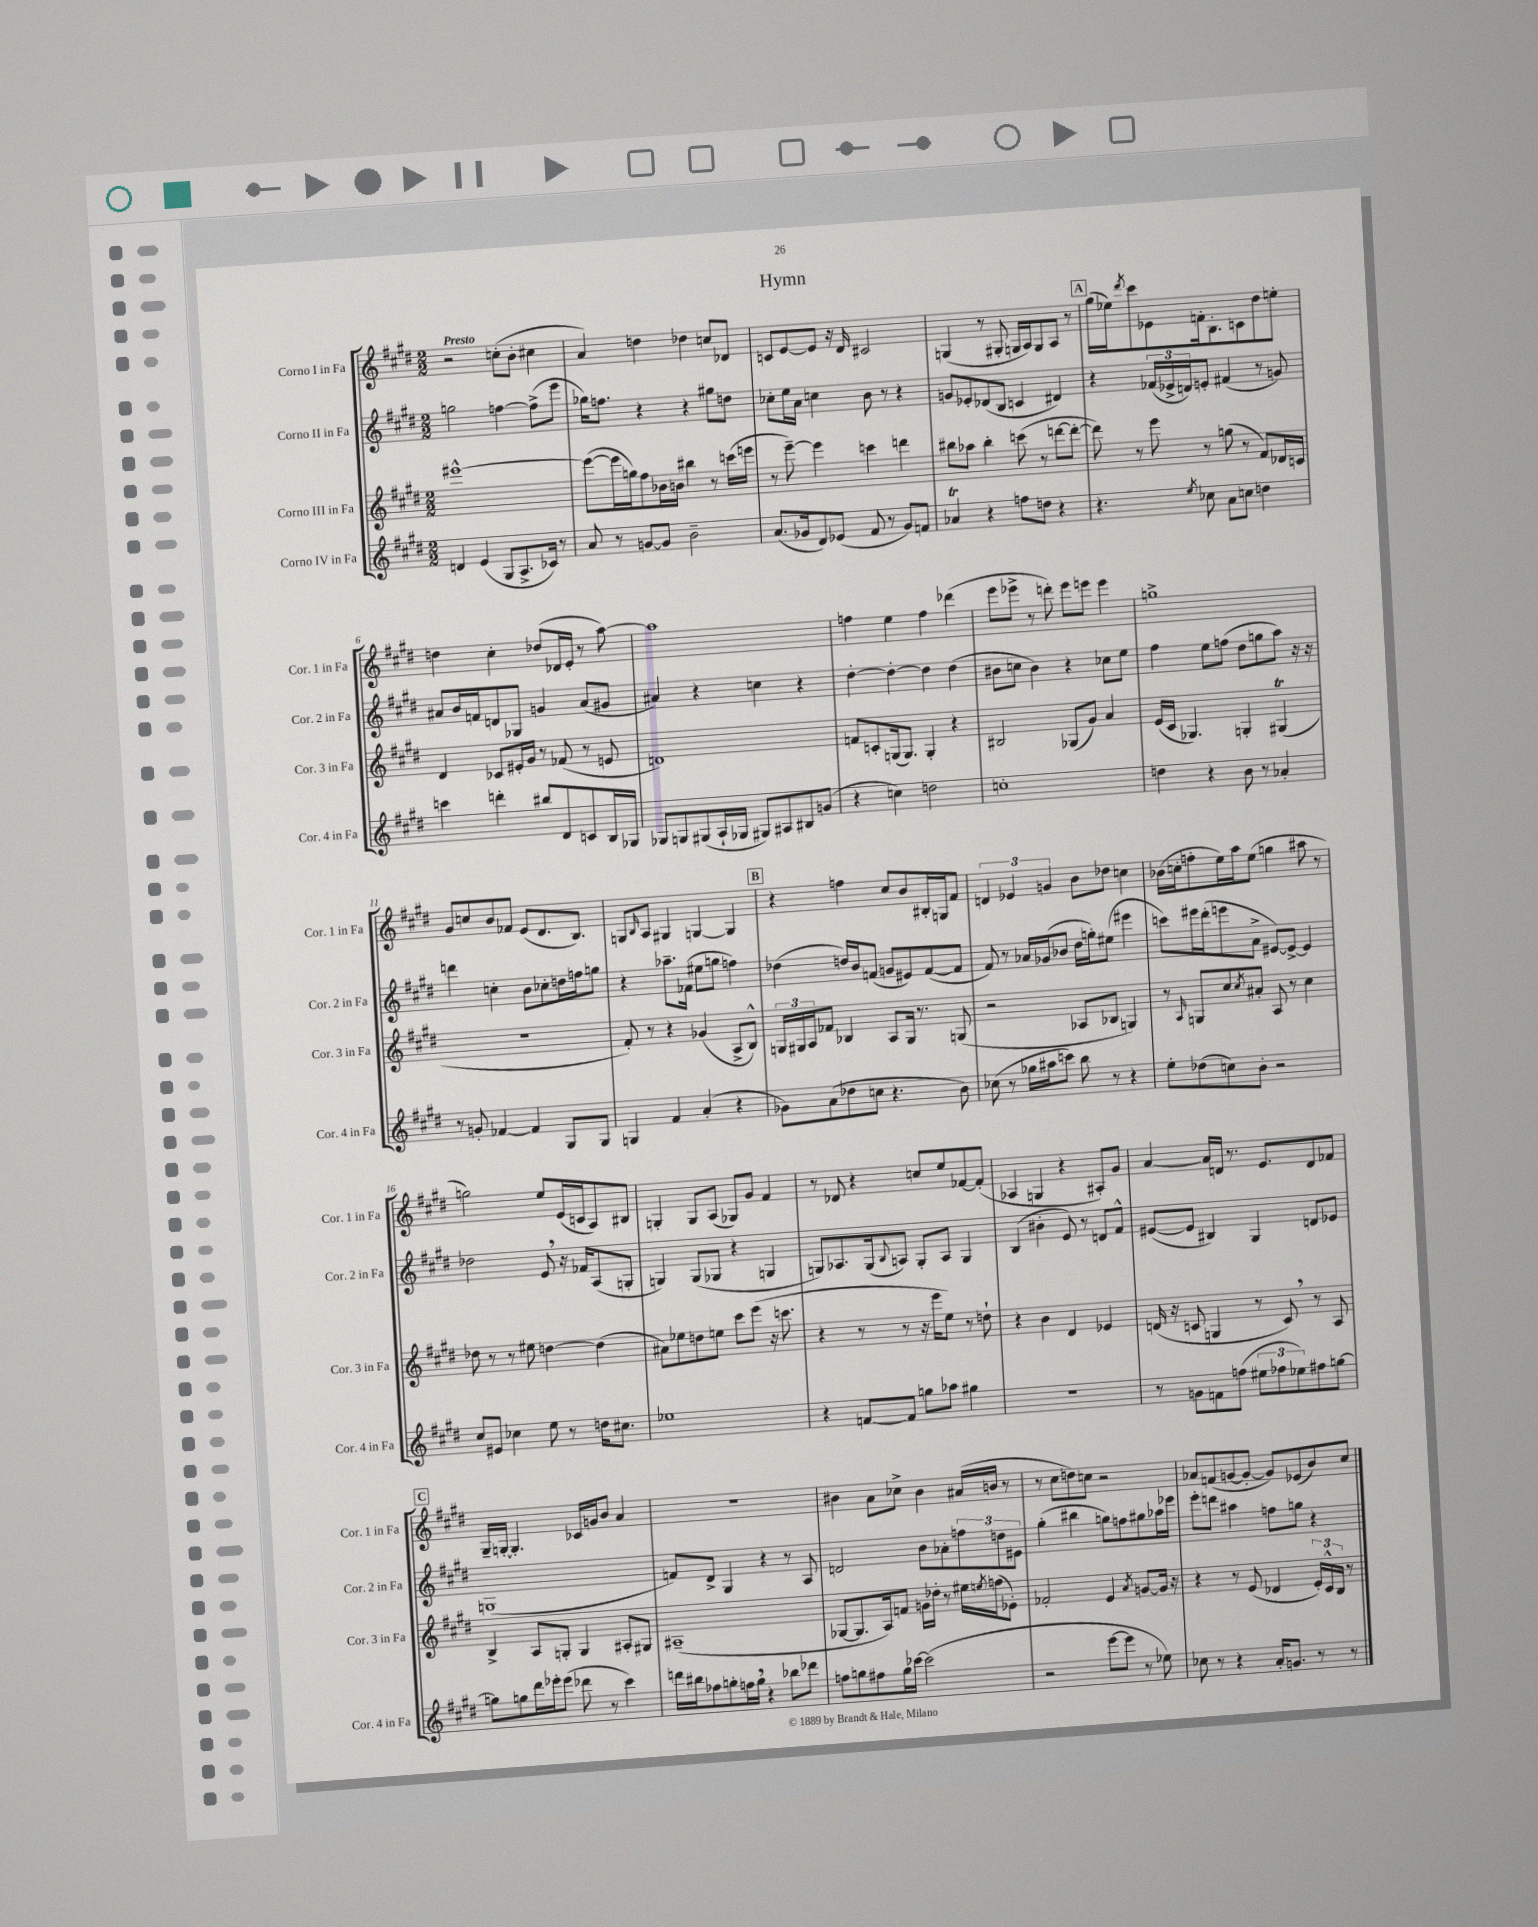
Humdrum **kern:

**kern	**kern	**kern	**kern
*staff4	*staff3	*staff2	*staff1
*clefG2	*clefG2	*clefG2	*clefG2
*k[f#c#g#d#]	*k[f#c#g#d#]	*k[f#c#g#d#]	*k[f#c#g#d#]
*M2/2	*M2/2	*M2/2	*M2/2
4d/	[1eee#^^	2gg\	2r
(4e/	.	.	.
8G#/L	.	[4ff\	(8cc'\L
8.A^/	.	.	8b'\J
.	.	(8ff^\]L	4cc#\
16c-/Jk)	.	.	.
8r	.	8eee\J	.
=	=	=	=
8a/	(8eee#\_L	16gg-\LK)	4a/)
.	.	8.ff\J	.
8r	16eee#\]L	.	.
.	16gg\J)	.	.
[8g/L	8ff#\	4r	4dd\
8g/]J	16b-\L	.	.
.	16b\JJ	.	.
2b~\	4bb#\	4r	4dd-\
.	8r	8gg#\L	8cc/L
.	(16ccc\LL	8dd\J	8d-/J
.	16eee\JJ	.	.
=	=	=	=
(8.a/L	8r	8cc-'\L	8c/L
.	[8eee~\)	16ee\L	[8e/
16g-/k	.	16a\JJ	.
8d#/)	4eee\]	4cc\	8e/]J
(8e-/J	.	.	16r
.	.	.	16d#/
8f#/	4ccc\	8b\	2c#/
8r	.	8r	.
8g-/L)	4ddd\	4r	.
8f/J	.	.	.
=	=	=	=
4a-/	8bb#\L	8g/L	(4G/
.	8aa-\J	8e-'/	.
4r	4bb#'\	(8d-/	8r
.	.	8B/J	8G#'/
8ff\L	(8ccc\	4c/	16G/LL
.	.	.	16A/J)
8dd\J	8r	.	8G/
4r	[8ddd\L	4d#/)	8A/J
.	8ddd'\_J	.	8r
=	=	=	=
4.r	8ddd\])	4r	(16gg#\LL
.	.	.	16ee-\J)
.	.	.	8qddd#/
.	8r	.	8ccc#\
.	8eee\	(24f-/LL	8e-\
.	.	24e-^/	.
.	.	24d/J)	.
8qee/	.	.	.
8cc-\	8r	8e'/J	16f'\k
.	.	.	8.B'\
8a\L	(8gg\	(4f#/	.
8cc\J	8r	.	8c\
4dd\	8f#/L)	8r	8dd#\
.	16d-/L	8g/)	8ee'\J
.	16c/JJ	.	.
=	=	=	=
4ccc\	4d#/	8a#/L	4dd\
.	.	16b/L	.
.	.	16f/J	.
4ddd'\	8c-/L	8d/	4cc#'\
.	16e#'/L	8G-/J	.
.	16g#/JJ	.	.
8bb#/L	8r	4g/	(8dd-/L
8d#/	(8f-/	.	16d-/L
.	.	.	16e'/JJ
8c/	8r	(8a#/L	8r
16B/L	8e/	8g#/J	[8aa\)
16G-/JJ	.	.	.
=	=	=	=
8G-/L	1d)	4a#/)	1aa]
8G/	.	.	.
(8G#/	.	4r	.
16A`/L	.	.	.
16G-/JJ	.	.	.
8G#/L)	.	4cc\	.
8A#/	.	.	.
8B#/	.	4r	.
(8g/J	.	.	.
=	=	=	=
4r	8f/L	[4dd#'\	4ff\
.	8c'/	.	.
4cc\)	(16G/k	4dd#'\_	4ee\
.	8.G/J)	.	.
2dd\	4G'/	4dd#\]	4ff\
.	4r	(4dd#\	(4ddd-\
=	=	=	=
1cc'	2B#/	8b#\L	8eee\L
.	.	8cc\J	8eee-^\J
.	.	4b#\)	8r
.	.	.	8ddd'\)
.	(8G-/L	4r	8eee-\L
.	8g#/J)	.	8eee\J
.	4a/	8cc-\L	4eee\
.	.	8ee\J	.
=	=	=	=
4dd\	(16e/LL	4ff#\	1gg^
.	16c#/JJ	.	.
.	4.G-/)	.	.
4r	.	8ee\L	.
.	.	(8ff\J	.
8b\	4G'/	8dd#\L	.
8r	.	8gg\	.
4a-'/	(4G#/	8aa\J)	.
.	.	16r	.
.	.	16r	.
=	=	=	=
8r	1r	4ddd\	8g#/L
8g'/	.	.	8cc/
[4f-/	.	4cc'\	8b/
.	.	.	8f-/J
4f-/]	.	8b\L	(8e/L
.	.	8cc-'\	8.d#/
8G#/L	.	16dd\L	.
.	.	16ff\J	8.B/J)
8G#/J	.	8gg\J	.
=	=	=	=
4G/	8f#'/)	4r	8G/L
.	.	.	16qqB/
.	8r	.	8A/J
4f#/	4r	8.aa-~\L	4G#/
.	.	(16f-\Jk	.
(4a'/	(4g-/	8ee#\L	[4G/
.	.	8gg\J	.
4r	8A^/L	4ff\)	4G/]
.	8B^^/J)	.	.
=	=	=	=
8g-\L)	24G/LL	(4dd-\	4r
.	24G#/	.	.
.	24A/J	.	.
(8a\	8f-/J	.	.
8dd-\	4B-/	16dd/LL)	4ff\
.	.	16b/J	.
8cc\J	.	(8f/J	.
4.r	8A/L	8g/L	8cc#/L
.	16G#/Jk	8e#/)	8b/
.	8.r	.	.
.	.	([8f/	16B#'/L
.	.	.	16G/J
8b\)	(8G/	8f/]J	8f#/J
=	=	=	=
(8cc-\	2r	8f#/)	6d/
8r	.	8r	.
.	.	.	6e-/
16gg-\LL	.	16a-/LL	.
16aa#\J	.	(16g-/J	.
.	.	.	6g/
8ccc\J)	.	8b-/J	.
8bb\	8A-/L	16dd#\LL	8b\L
.	.	16gg'\J)	.
8r	8B-/J	(8ee#\J	8dd-\J
4r	4G/)	4eee#\	4cc\
=	=	=	=
8ee'\L	8r	8ccc\L)	(16b-\LL
.	.	.	16cc'\J
.	16qqA/	.	.
(8dd-\	8G/L	16eee#\L	8ff'\
.	.	(16ddd#'\J	.
8cc\)	8cc#/	8eee\	16ee\L)
.	.	.	16aa\J
.	8qcc#/	.	.
8b'\J	8a#'/J	8a^\J	(8ee\J
2r	8A/	[8e#/L)	4gg\
.	8r	8e#^/_J	.
.	4cc#\	4e#/]	8aa#\
.	.	.	8r
=	=	=	=
8cc#/L	8dd-\	2dd-\	2gg\)
8e#/J	8r	.	.
4cc-\	8r	.	.
.	8ee#\	.	.
8ee\	[4dd\	8e/	8ee/L
8r	.	16r	(16e/L
.	.	16f-/LK	16c/J
16dd\LK	(4dd\]	(8A/	8A/)
8.cc#\J	.	.	.
.	.	8G'/J	8B#/J
=	=	=	=
1ee-	8a#\L)	4G/)	4G'/
.	8ee-\	.	.
.	8dd\	(8G/L	8G/L
.	8ee\J	8G-/J	(8A/J
.	8ccc#\L	4r	8G-/L)
.	(8eee\J	.	8g#/J
.	16r	4G/	4f#/
.	8.ccc\	.	.
=	=	=	=
4r	4r	8G/L)	8r
.	.	8.A-/	8d-/
[8f/L	8r	.	4r
.	.	(16G/k	.
.	.	8qqB/	.
8f/]J	8r	8A/J)	.
8gg\L	16r	8G'/L	8cc/L
.	16eee\LK	.	.
8aa-\J	8ee\J)	8A/J	8ee/
4gg#\	8r	4G/	[8f-/
.	8dd`\	.	(8f-'/]J
=	=	=	=
1r	4r	(4B/	4A-/
.	4b\	4b#'\	4G/
.	4d#/	8e/)	4r
.	.	8r	.
.	4e-/	8d/L	8A#'/L)
.	.	8f#^^/J	8g#/J
=	=	=	=
8r	(16d/	([8e#/L	[4a/
.	16r	.	.
8g\L	8c/	8e#/]J	.
8f\	4G/	4B#/)	16a/]LL
.	.	.	16d/JJ
(8ff\J	.	.	8.r
12ee#\L	8r	4G#/	.
.	.	.	8.e/L
12ff-\	.	.	.
.	8c/)	.	.
12ee-\)	.	.	.
8ff#\	8r	8d/L	8d/
[8gg\J	8A/	8e-/J	8f-/J
=	=	=	=
8gg\]L	4B^/	(1G	16G#~/LL
.	.	.	[16G'/JJ
8gg\	.	.	4.G'/]
16ddd#\L	8A/L	.	.
16eee-'\J	.	.	.
(8eee-\J	8G'/J	.	.
8ddd-\	4G/	.	16c-/LL
.	.	.	16g/J
8r	.	.	8b/J
4ccc#\)	8A#'/L	.	4a/
.	8G#/J	.	.
=	=	=	=
16ddd\LL	(1A#~	8f/L)	1r
16bb#\J	.	.	.
8ff-\	.	8d#^/J	.
8gg'\	.	4G#/	.
16ff\L	.	.	.
16gg\JJ	.	.	.
4r	.	4r	.
8bb-\L	.	8r	.
8ddd-\J	.	8A/	.
=	=	=	=
8ff\L	[8G-/L	2d/	4b#\
8gg\	8.G-/]	.	.
8ff#\	.	.	8a\L
.	16A/k)	.	.
16gg\L	8f/J	.	8cc-^\J
[16ccc-\JJ	.	.	.
(2ccc-\]	16g\LL	8b\L	4b#\
.	16dd-'\JJ	.	.
.	8r	8a-'\	.
.	16ee#\LL	12ff\	(16a#/LL
.	8qee/	.	.
.	(16ff\J	.	16b/JJ
.	.	12dd\	.
.	8e-'\J)	.	8r
.	.	12e#\J	.
=	=	=	=
2r	2f-'/	(4gg#'\	8r
.	.	.	8cc#\L
.	.	4bb#\	8dd\)
.	.	.	8cc\J
[8eee\L	4e/	8gg\L)	2r
8eee\]J	.	8ff\	.
.	8qa/	.	.
8r	[8g/L	8gg#\	.
8ee-\)	16g/]Jk	16aa-\L	.
.	16r	16eee-\JJ	.
=	=	=	=
8cc-\	4r	8eee'\L	8a-/L
8r	.	8ddd\J	(8f/
4r	8r	4aa#\	[8g/
.	(8e/	.	8g'/_J
16a'/LK	4d-/	8ff\L	8g/]L)
8.g/J	.	.	.
.	.	8gg\J	(8e-/
8r	24e'/LL)	4r	8b/)
.	24c#^^/	.	.
.	24B/JJ	.	.
8r	8r	.	8cc#/J
==	==	==	==
*-	*-	*-	*-
